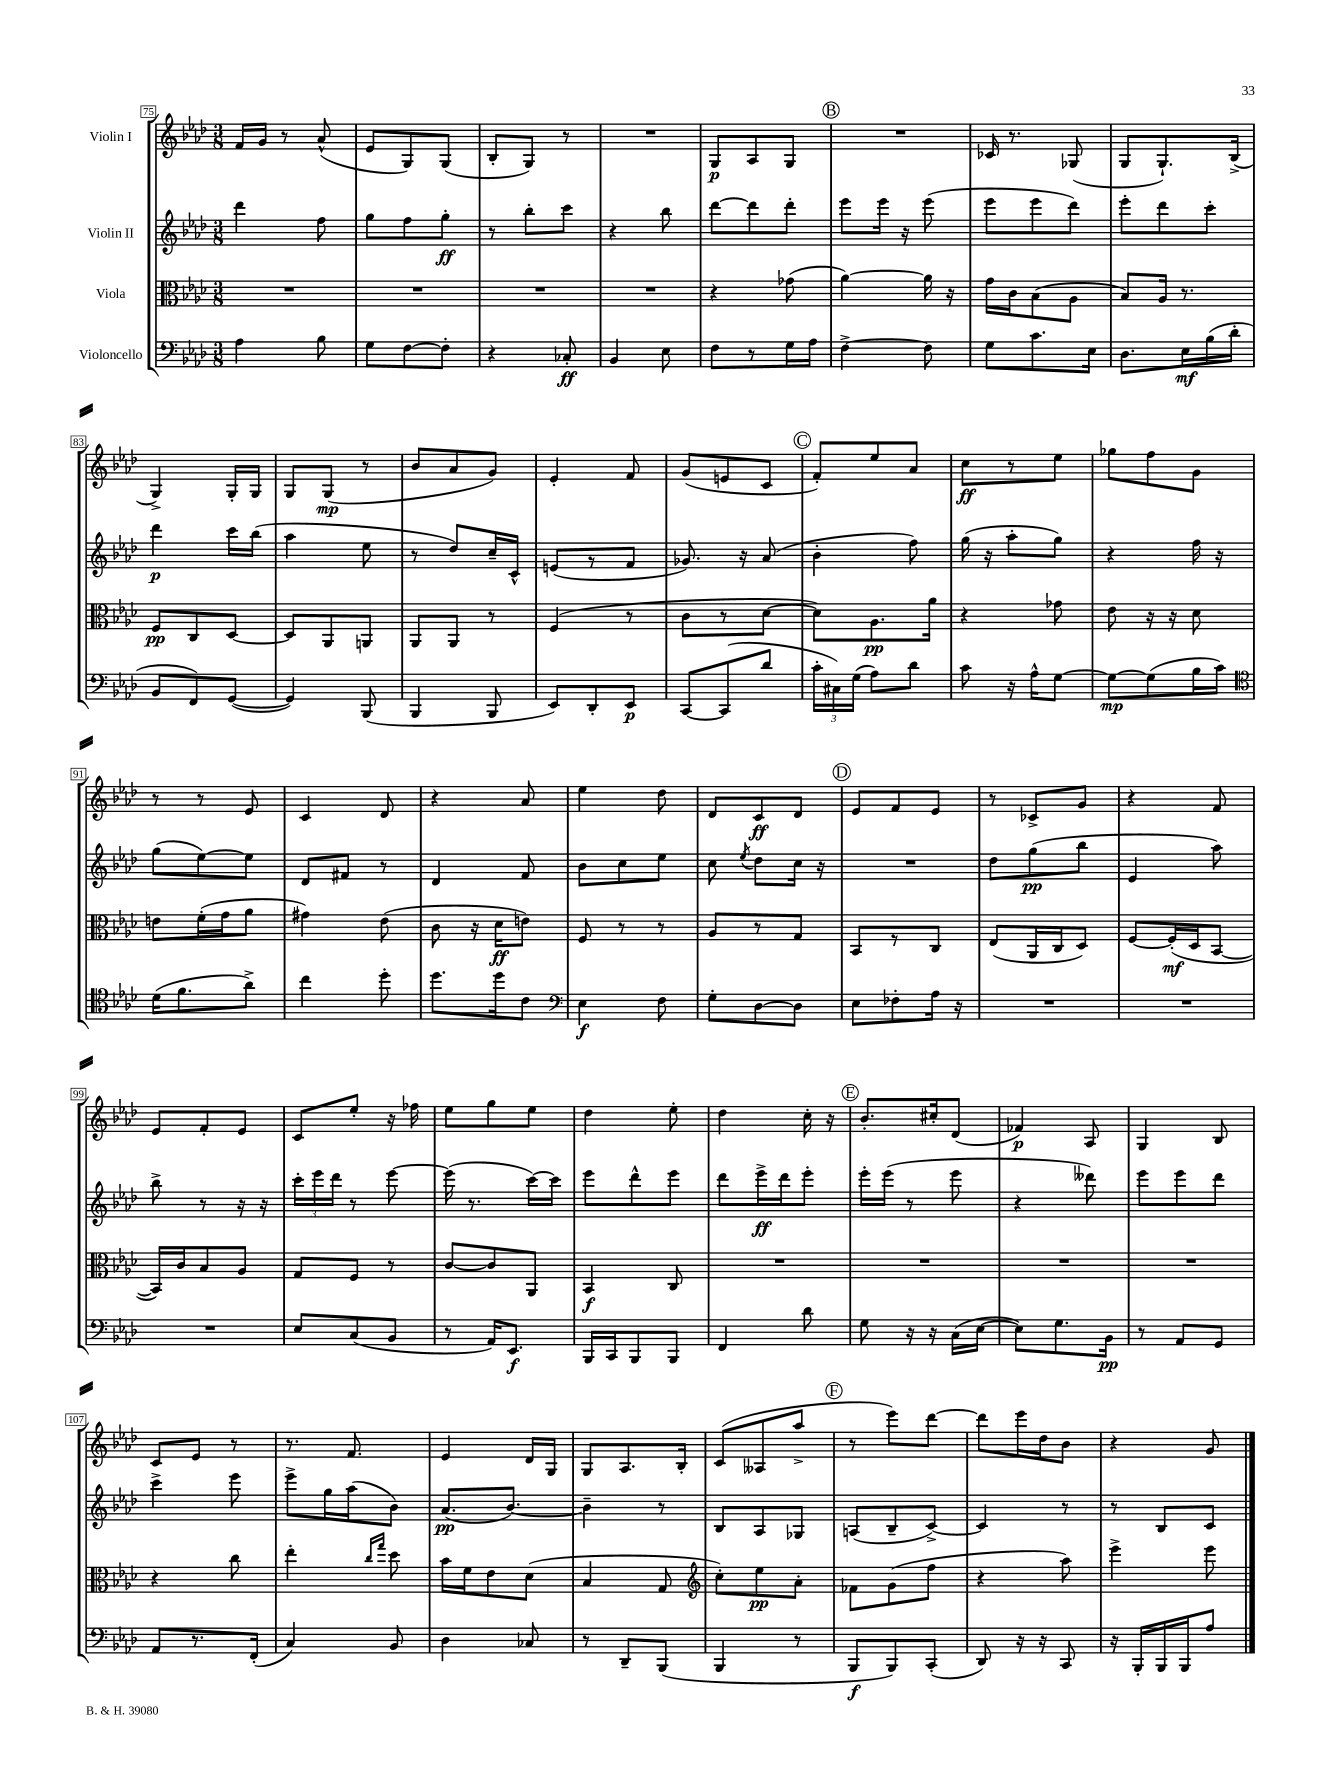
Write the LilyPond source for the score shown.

<<
\new StaffGroup <<
\new Staff = "s0" \with { instrumentName = "Violin I" } {
    \clef treble \key aes \major \numericTimeSignature \time 3/8
    \autoBeamOff f'16[ g'16] r8 aes'8-^( |
    ees'8[ g8) g8]( |
    bes8[-. g8]) r8 |
    R4. |
    g8[\p aes8 g8] |
    \mark \markup { \circle "B" } R4. |
    ces'16 r8. ges8( |
    g8[ g8.-!) bes16]->( |
    g4->) g16[-. g16] |
    g8[ g8]\mp( r8 |
    bes'8[ aes'8 g'8]) |
    ees'4-. f'8 |
    g'8[( e'8 c'8] |
    \mark \markup { \circle "C" } f'8[-.) ees''8 aes'8] |
    c''8[\ff r8 ees''8] |
    ges''8[ f''8 g'8] |
    r8 r8 ees'8 |
    c'4 des'8 |
    r4 aes'8 |
    ees''4 des''8 |
    des'8[ c'8\ff des'8] |
    \mark \markup { \circle "D" } ees'8[ f'8 ees'8] |
    r8 ces'8[-> g'8] |
    r4 f'8 |
    ees'8[ f'8-. ees'8] |
    c'8[ ees''8]-. r16 fes''16 |
    ees''8[ g''8 ees''8] |
    des''4 ees''8-. |
    des''4 c''16-. r16 |
    \mark \markup { \circle "E" } bes'8.[-. cis''16-. des'8]( |
    fes'4\p) aes8 |
    g4 bes8 |
    c'8[ ees'8] r8 |
    r8. f'8. |
    ees'4 des'16[ g16] |
    g8[ aes8. bes16]-. |
    c'8[( aeses8 aes''8]-> |
    \mark \markup { \circle "F" } r8 ees'''8[) des'''8]~ |
    des'''8[ ees'''16 des''16 bes'8] |
    r4 g'8 \bar "|." |
}
\new Staff = "s1" \with { instrumentName = "Violin II" } {
    \clef treble \key aes \major \numericTimeSignature \time 3/8
    \autoBeamOff des'''4 f''8 |
    g''8[ f''8 g''8]-.\ff |
    r8 bes''8[-. c'''8] |
    r4 bes''8 |
    des'''8[~ des'''8 des'''8]-. |
    \mark \markup { \circle "B" } ees'''8[ ees'''16] r16 ees'''8( |
    ees'''8[ ees'''8 des'''8]) |
    ees'''8[-. des'''8 c'''8]-. |
    des'''4\p c'''16[ bes''16]( |
    aes''4 ees''8 |
    r8 des''8[) c''16-- c'16]-^ |
    e'8[( r8 f'8] |
    ges'8.) r16 aes'8( |
    \mark \markup { \circle "C" } bes'4-. f''8) |
    g''16( r16 aes''8[-. g''8]) |
    r4 f''16 r16 |
    g''8[( ees''8~) ees''8] |
    des'8[ fis'8] r8 |
    des'4 f'8 |
    bes'8[ c''8 ees''8] |
    c''8 \acciaccatura { ees''8 } des''8[ c''16] r16 |
    \mark \markup { \circle "D" } R4. |
    des''8[ g''8\pp( bes''8] |
    ees'4 aes''8) |
    bes''8-> r8 r16 r16 |
    \tuplet 3/2 { c'''16[-. ees'''16 des'''16] } r8 ees'''8~ |
    ees'''16( r8. c'''16[~) c'''16] |
    ees'''8[ des'''8-^ ees'''8] |
    des'''8[ ees'''16->\ff des'''16 ees'''8]-. |
    \mark \markup { \circle "E" } ees'''16[-. ees'''16]( r8 ees'''8 |
    r4 deses'''8) |
    ees'''8[ ees'''8 des'''8] |
    c'''4-> ees'''8 |
    ees'''8[-> g''16 aes''16( bes'8]) |
    aes'8.[\pp( bes'8.]~) |
    bes'4-- r8 |
    bes8[ aes8 ges8] |
    \mark \markup { \circle "F" } a8[( bes8-- c'8]~->) |
    c'4 r8 |
    r8 bes8[ c'8] \bar "|." |
}
\new Staff = "s2" \with { instrumentName = "Viola" } {
    \clef alto \key aes \major \numericTimeSignature \time 3/8
    \autoBeamOff R4. |
    R4. |
    R4. |
    R4. |
    r4 ges'8( |
    \mark \markup { \circle "B" } aes'4~) aes'16 r16 |
    g'16[ c'16 bes8( aes8] |
    bes8[) aes16] r8. |
    f8[\pp c8 des8]~ |
    des8[ aes,8 a,8] |
    aes,8[ aes,8] r8 |
    f4( r8 |
    c'8[ r8 des'8]~ |
    \mark \markup { \circle "C" } des'8[) aes8.\pp aes'16] |
    r4 ges'8 |
    ees'8 r16 r16 des'8 |
    e'8[ f'16-.( g'16 aes'8] |
    gis'4) ees'8( |
    c'8 r16 des'16[\ff e'8]) |
    f8 r8 r8 |
    aes8[ r8 g8] |
    \mark \markup { \circle "D" } bes,8[ r8 c8] |
    ees8[( aes,16 c16 des8]) |
    f8[~ f16-.\mf( des16 bes,8]~ |
    bes,16[) c'16 bes8 aes8] |
    g8[ f8] r8 |
    c'8[~ c'8 aes,8] |
    bes,4\f c8 |
    R4. |
    \mark \markup { \circle "E" } R4. |
    R4. |
    R4. |
    r4 c''8 |
    ees''4-. \grace { c''16[ g''16] } des''8 |
    bes'16[ f'16 ees'8 des'8]( |
    bes4 g8 |
    \clef treble c''8[-.) ees''8\pp aes'8]-. |
    \mark \markup { \circle "F" } fes'8[ g'8( f''8] |
    r4 aes''8) |
    ees'''4-> ees'''8 \bar "|." |
}
\new Staff = "s3" \with { instrumentName = "Violoncello" } {
    \clef bass \key aes \major \numericTimeSignature \time 3/8
    \autoBeamOff aes4 bes8 |
    g8[ f8~ f8]-. |
    r4 ces8-.\ff |
    bes,4 ees8 |
    f8[ r8 g16 aes16] |
    \mark \markup { \circle "B" } f4~-> f8 |
    g8[ c'8. ees16] |
    des8.[ ees16\mf bes16( des'16]-. |
    bes,8[ f,8) g,8]~( |
    g,4) bes,,8( |
    bes,,4 bes,,8 |
    ees,8[) des,8-. ees,8]\p |
    c,8[~ c,8( des'8] |
    \mark \markup { \circle "C" } \tuplet 3/2 { c'16[-. cis16) g16]( } aes8[) des'8] |
    c'8 r16 aes16[-^ g8]~ |
    g8[~\mp g8( bes16 c'16]) |
    \clef tenor des'16[( f'8. aes'8]->) |
    c''4 des''8-. |
    des''8.[ des''16 c'8] |
    \clef bass ees4\f f8 |
    g8[-. des8~ des8] |
    \mark \markup { \circle "D" } ees8[ fes8-. aes16] r16 |
    R4. |
    R4. |
    R4. |
    ees8[ c8( bes,8] |
    r8 aes,16[) ees,8.]\f |
    bes,,16[ c,16 bes,,8 bes,,8] |
    f,4 des'8 |
    \mark \markup { \circle "E" } g8 r16 r16 c16[( ees16]~ |
    ees8[) g8. bes,16]\pp |
    r8 aes,8[ g,8] |
    aes,8[ r8. f,16]-.( |
    c4) bes,8 |
    des4 ces8 |
    r8 des,8[-- bes,,8]( |
    bes,,4 r8 |
    \mark \markup { \circle "F" } bes,,8[\f bes,,8) c,8]-.( |
    des,8) r16 r16 c,8 |
    r16 bes,,16[-. bes,,16 bes,,16 aes8] \bar "|." |
}
>>
>>
\layout { \context { \Score currentBarNumber = #75 \override BarNumber.stencil = #(make-stencil-boxer 0.1 0.3 ly:text-interface::print) } }
